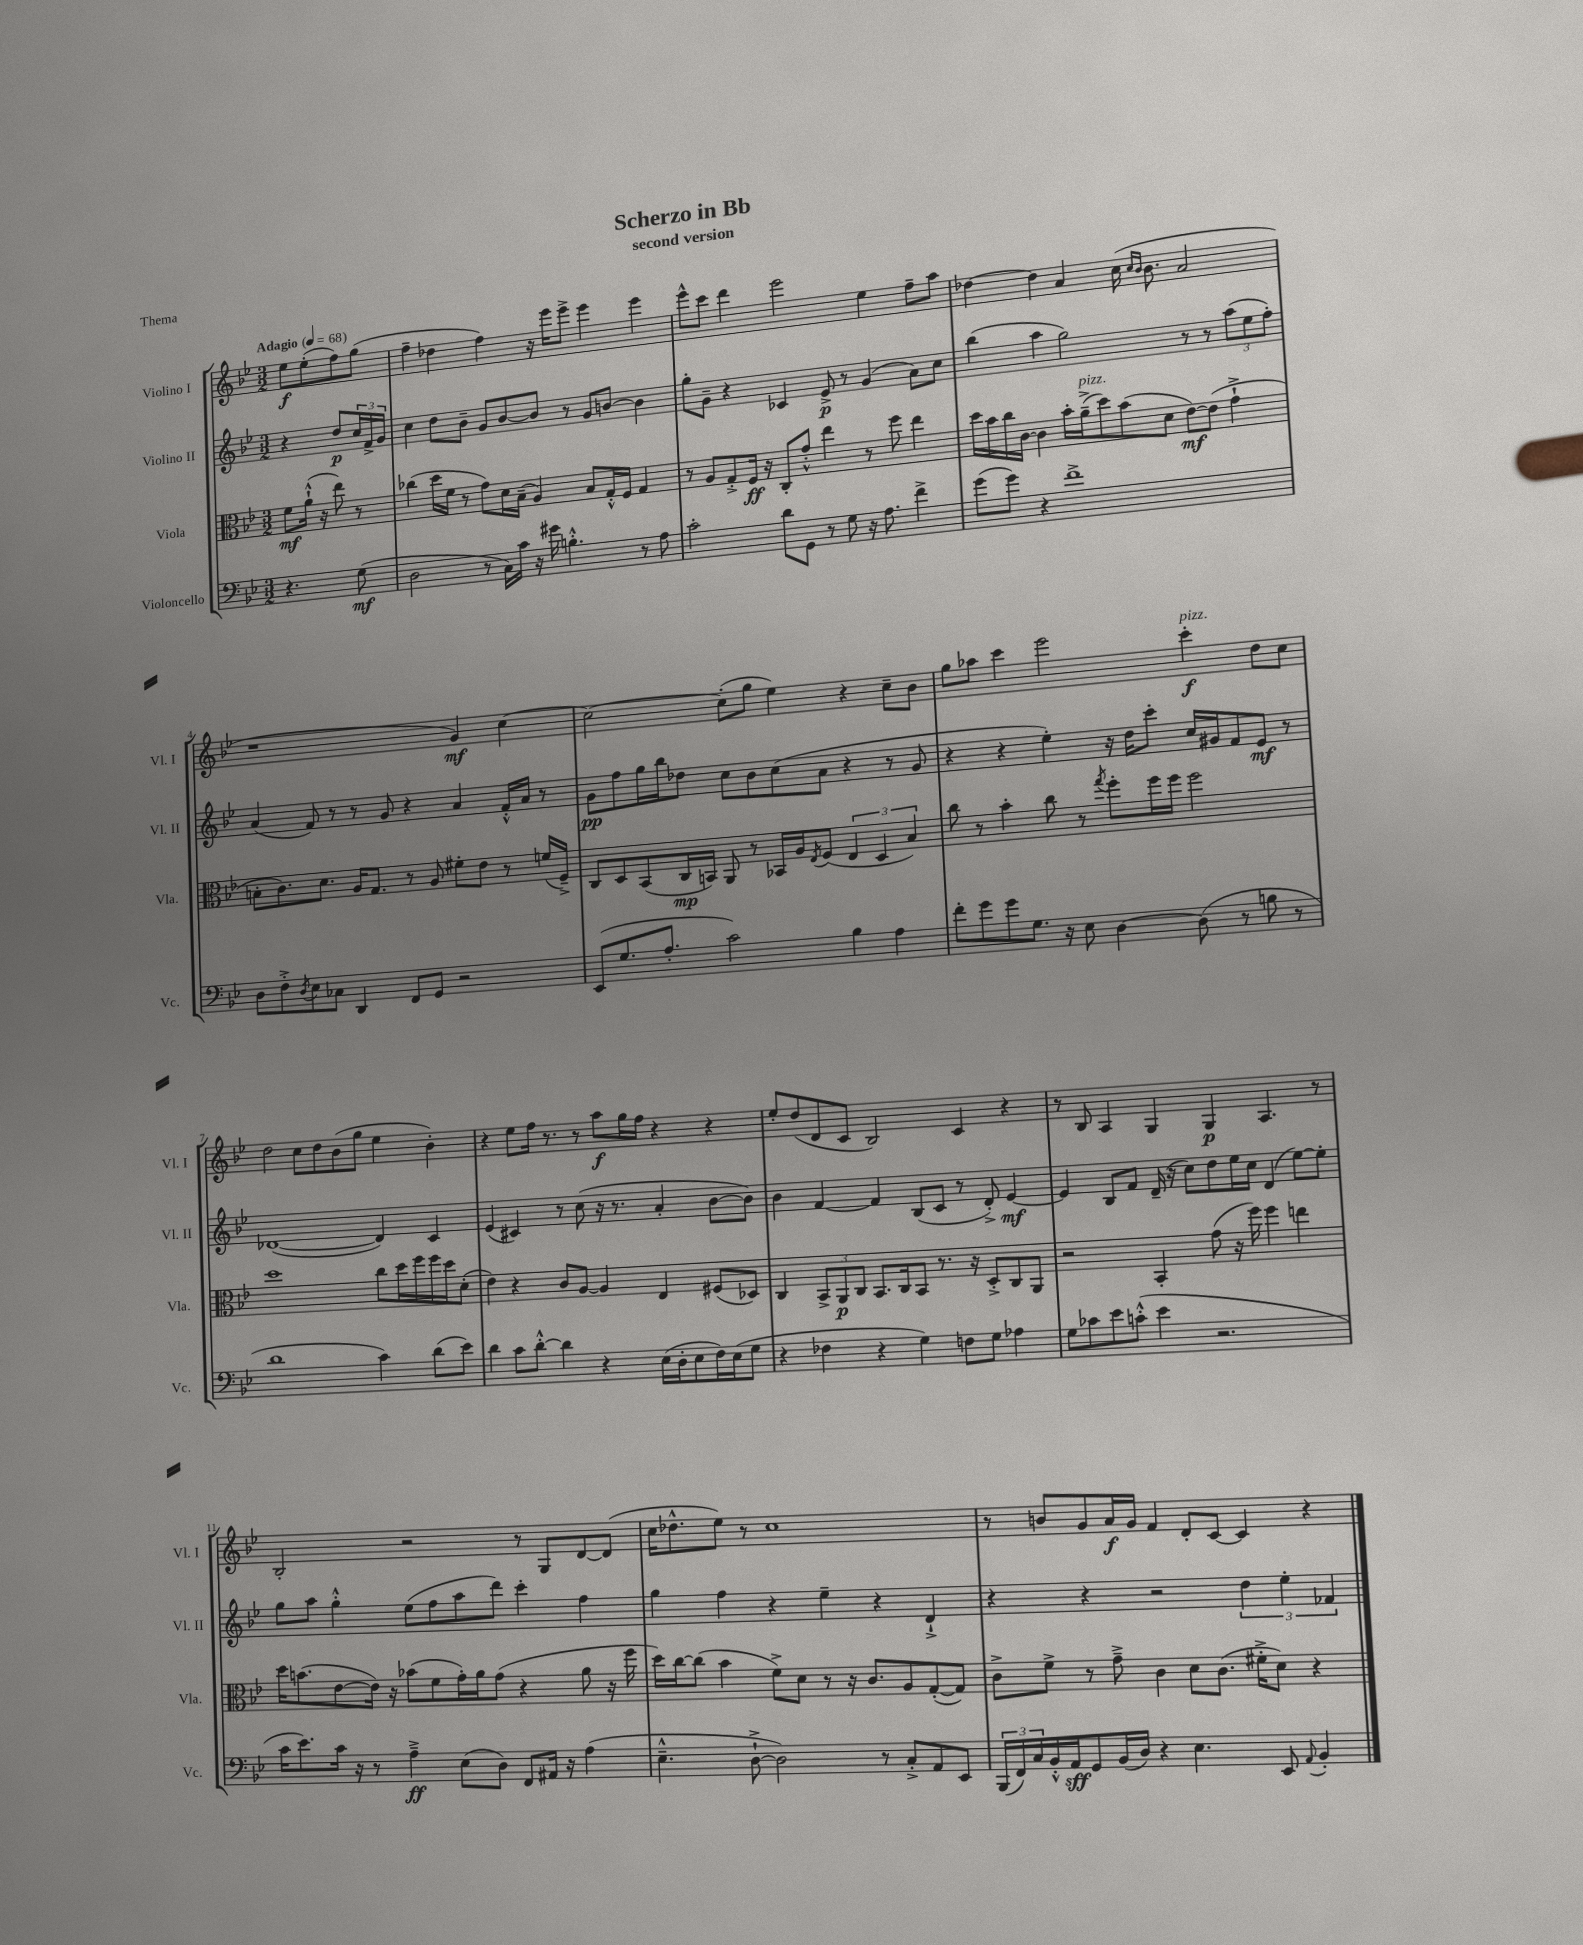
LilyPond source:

\header { title = "Scherzo in Bb" subtitle = "second version" piece = "Thema" }
<<
\new StaffGroup <<
\new Staff = "s0" \with { instrumentName = "Violino I" shortInstrumentName = "Vl. I" } {
    \clef treble \key bes \major \numericTimeSignature \time 3/2 \partial 2 \tempo "Adagio" 4 = 68
    ees''8\f ees''8-.( f''8) g''8( |
    f''4-- des''4 f''4) r16 ees'''16 ees'''8-> ees'''4 ees'''4 |
    ees'''8-^ c'''8 d'''4 ees'''2 ees''4 f''8-- a''8 |
    des''4~ des''4 a'4 c''16( \grace { c''16 bes'16 } bes'8. a'2 |
    r1 g'4\mf) c''4~ |
    c''2~ c''8-.( g''8 ees''4) r4 c''8-- bes'8 |
    g''8 aes''8 c'''4 ees'''2 c'''4-.\f^\markup { \italic "pizz." } d''8 c''8 |
    d''2 c''8 d''8 bes'8( g''8 ees''4 bes'4-.) |
    r4 ees''8 f''16 r8. r8 a''8\f g''16 f''16 r4 r4 |
    ees''8-. d''8( d'8 c'8 bes2) c'4 r4 |
    r8 bes8 a4 g4 g4\p a4. r8 |
    bes2-. r2 r8 g8 d'8~ d'8( |
    c''16 des''8.-^ ees''8) r8 c''1 |
    r8 b'8 g'8 a'16\f g'16 f'4 d'8-. c'8~ c'4 r4 \bar "|." |
}
\new Staff = "s1" \with { instrumentName = "Violino II" shortInstrumentName = "Vl. II" } {
    \clef treble \key bes \major \numericTimeSignature \time 3/2 \partial 2
    r4 d''8\p \tuplet 3/2 { c''16 f'16-> g'16 } |
    c''4 d''8 bes'8-- g'8 bes'8~ bes'8 r8 g'8 b'8~ b'4 |
    g''8-. g'8-- r4 ces'4 ees'8->\p r8 g'4( a'8) c''8 |
    bes''4( a''4 g''2) r8 r8 \tuplet 3/2 { a''8( ees''8 f''8-.) } |
    a'4( f'8) r8 r8 g'8 r4 a'4 f'16-.-^ a'16 r8 |
    g'8\pp f''8 g''16 bes''16 des''8 c''8 bes'8 c''8( a'8 r4 r8 g'8 |
    r4 r4 ees''4-.) r16 d''16 c'''8-. c''16 gis'16 f'8 ees'8\mf r8 |
    des'1~( des'4) c'4 |
    ees'4( cis'4) r8 c''8( r16 r8. a'4-. bes'8~ bes'8) |
    bes'4 f'4~ f'4 bes8( c'8 r8 d'8-.->) ees'4~\mf |
    ees'4 bes8 f'8 d'16--( r16 c''8) d''8 ees''16 c''16 d'4( ees''8~) ees''8-. |
    g''8 a''8 g''4-.-^ ees''8( f''8 a''8 d'''8) c'''4-. f''4 |
    g''4 f''4 r4 ees''4-- r4 d'4-!-> |
    r4 r4 r2 \tuplet 3/2 { d''4 ees''4-. fes'4 } \bar "|." |
}
\new Staff = "s2" \with { instrumentName = "Viola" shortInstrumentName = "Vla." } {
    \clef alto \key bes \major \numericTimeSignature \time 3/2 \partial 2
    f'8\mf a'16-!-^( r16 ees''8) r8 |
    ces''4( d''16 f'16 r8 g'8) d'16 bes16--( a4) bes8 g16-.-^ f16 g4 |
    r8 a8 g8-.-> f16\ff r16 c8-. g'8-.-^ ees''4 r8 f''8 ees''4 |
    d''16 bes'16 c''16 c'16~ c'4 bes'16-. a'16--->^\markup { \italic "pizz." }( d''8) bes'8( d'8 ees'8~\mf) ees'8( g'4-!-> |
    b8-. c'8.) d'8. a16 g8. r8 a8 fis'8-. ees'8 r8 f'16( f16--->) |
    c8 d8 bes,8( c16\mp b,16) a,8 r8 bes,16 a16 \acciaccatura { ees8 } f8( \tuplet 3/2 { ees4 d4 bes4) } |
    c''8 r8 bes'4-. c''8 r8 \acciaccatura { g''8 } f''8-. f''16 f''16 f''2 |
    d''1 c''8 d''16 f''16 f''16 d''16 d'8-.( |
    ees'4) r4 c'8 a8~ a4 ees4 fis8( des8) |
    c4 \tuplet 3/2 { bes,8-> a,8\p c8 } bes,8. c16 bes,8 r8. r16 d8-.-> c8 a,8 |
    r2 bes,4-. g'8( r16 f''16) f''4 e''4 |
    d''16 b'8.( ees'8~ ees'16) r16 bes'8( f'8 g'16-.) a'16 g'8( r4 a'8 r16 f''16 |
    d''16) c''16~ c''8( bes'4 f'8->) d'8 r8 r16 c'8. a8 g8~-.( g8) |
    c'8-> f'8-> r8 g'8---> c'4 d'8 c'8.( fis'16-.-> d'8) r4 \bar "|." |
}
\new Staff = "s3" \with { instrumentName = "Violoncello" shortInstrumentName = "Vc." } {
    \clef bass \key bes \major \numericTimeSignature \time 3/2 \partial 2
    r4. g8\mf( |
    d2 r8 c16) c'16 r16 gis'16 b4.-.-^ r8 a8 |
    c'2-. d'8 g,8 r8 g8 r16 a8. f'4-> |
    g'8( g'8) r4 f'1-> |
    d8 f8-.-> \acciaccatura { d8 } ees8 ces8 d,4 f,8 g,8 r2 |
    ees,8( g8. a8.-. c'2) bes4 a4 |
    f'8-. g'8 g'8 g8. r16 ees8 d4~ d8( r8 b8 r8 |
    d'1 c'4) d'8( ees'8) |
    d'4 c'8 d'8~-.-^ d'4 r4 ees16( d16-. ees8 f16) ees16( g8 |
    r4 fes4 r4 g4) f8 g8 aes4 |
    g8 ces'8 ees'8 c'8-.-^( ees'4 r2. |
    c'16 ees'8.) c'16 r16 r8 a4--->\ff ees8( d8) f,8 ais,16 r16 a4( |
    ees4.---^ d8~-!-> d2) r8 c8-.-> a,8 ees,8 |
    \tuplet 3/2 { bes,,16( f,16) c16 } bes,16-.-^ a,16\sff g,8 bes,16( d16) r4 ees4. ees,8 \appoggiatura { a,8 } bes,4-. \bar "|." |
}
>>
>>
